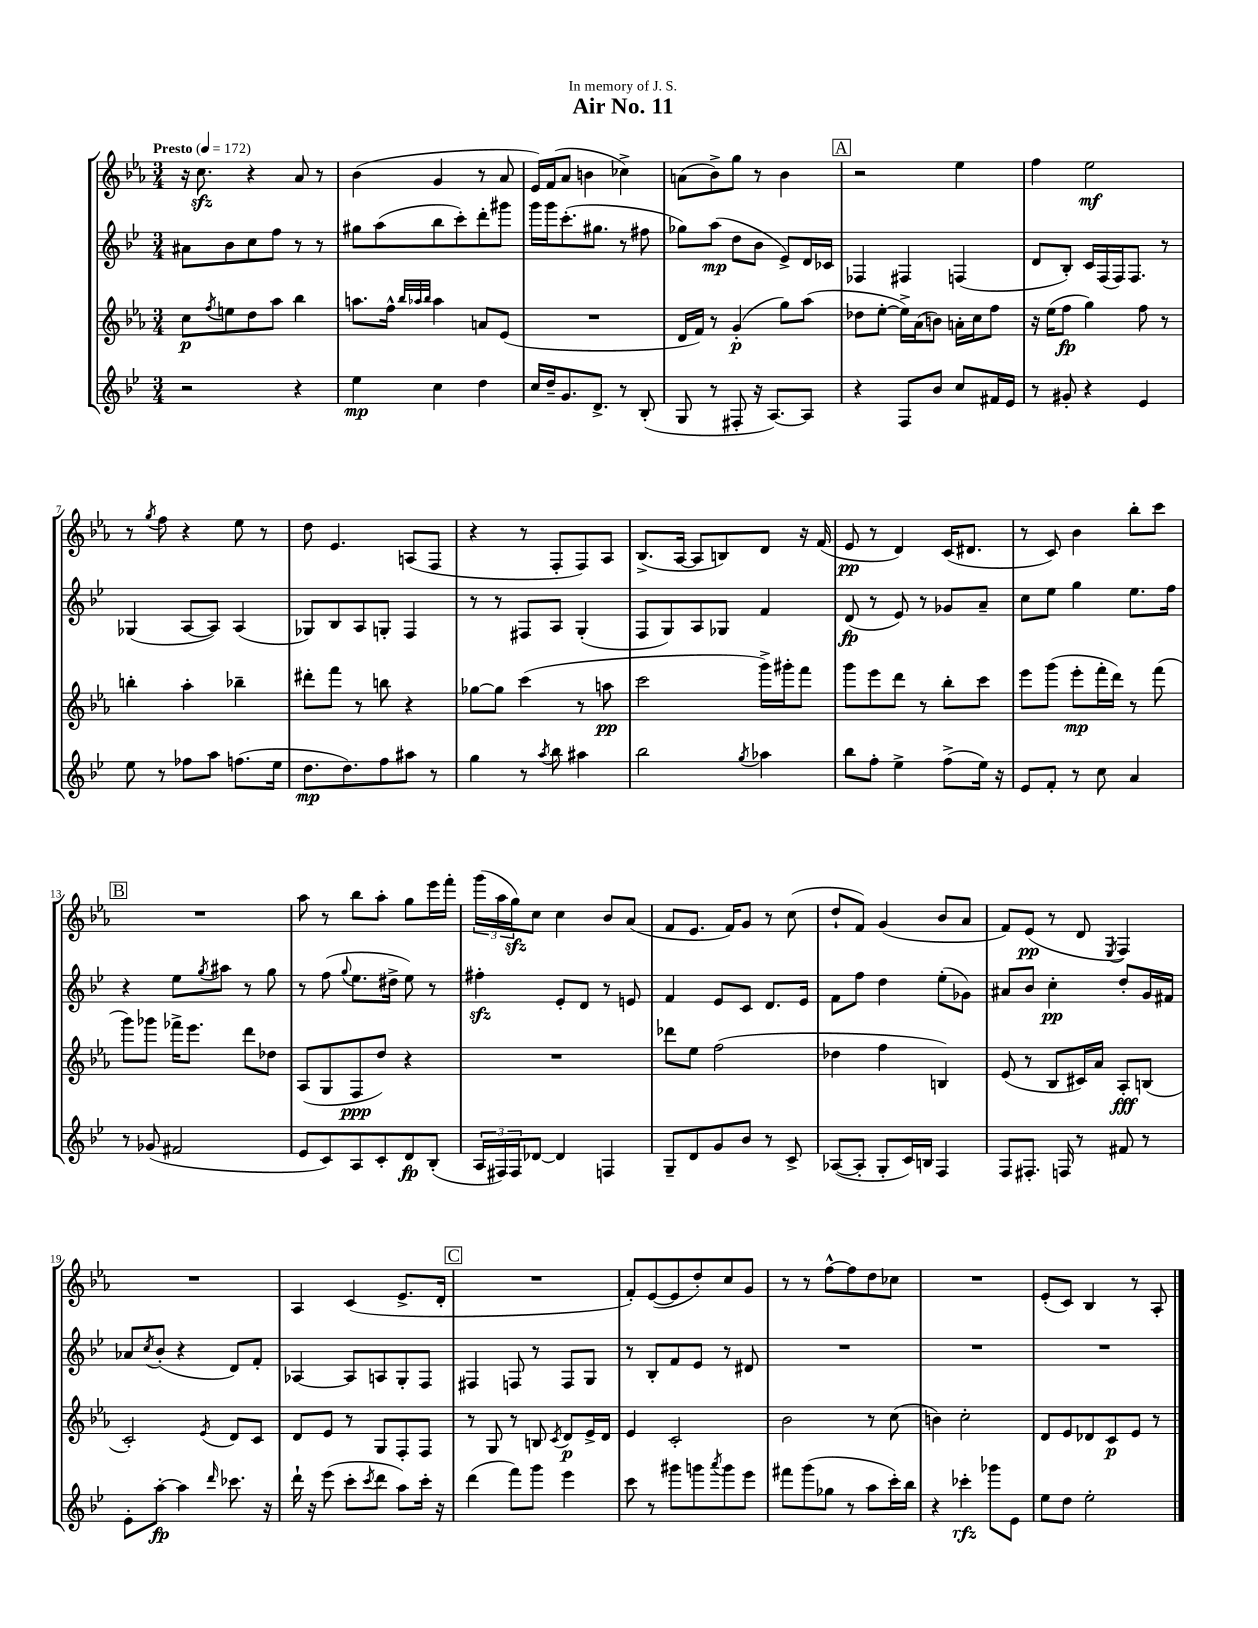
\header { title = "Air No. 11" dedication = "In memory of J. S." }
<<
\new StaffGroup <<
\new Staff = "s0" {
    \clef treble \key ees \major \numericTimeSignature \time 3/4 \tempo "Presto" 4 = 172
    r16 c''8.\sfz r4 aes'8 r8 |
    bes'4( g'4 r8 aes'8 |
    ees'16) f'16( aes'8 b'4 ces''4->) |
    a'8( bes'8->) g''8 r8 bes'4 |
    \mark \markup { \box "A" } r2 ees''4 |
    f''4 ees''2\mf |
    r8 \acciaccatura { g''8 } f''8 r4 ees''8 r8 |
    d''8 ees'4. a8( f8 |
    r4 r8 f8-. f8) aes8 |
    bes8.->( aes16~ aes8 b8) d'8 r16 f'16( |
    ees'8\pp r8 d'4) c'16( dis'8. |
    r8 c'8) bes'4 bes''8-. c'''8 |
    \mark \markup { \box "B" } R2. |
    aes''8 r8 bes''8 aes''8-. g''8 ees'''16 f'''16-. |
    \tuplet 3/2 { g'''16( aes''16 g''16\sfz) } c''8 c''4 bes'8 aes'8( |
    f'8 ees'8. f'16) g'8 r8 c''8( |
    d''8-! f'8) g'4( bes'8 aes'8 |
    f'8) ees'8\pp( r8 d'8 \acciaccatura { ees8 } f4) |
    R2. |
    aes4 c'4( ees'8.-> d'16-. |
    \mark \markup { \box "C" } R2. |
    f'8-.) ees'8~( ees'8 d''8-.) c''8 g'8 |
    r8 r8 f''8~-^ f''8 d''8 ces''8 |
    R2. |
    ees'8-.( c'8) bes4 r8 aes8-. \bar "|." |
}
\new Staff = "s1" {
    \clef treble \key bes \major \numericTimeSignature \time 3/4
    ais'8 bes'8 c''8 f''8 r8 r8 |
    gis''8 a''8( bes''8 c'''8-.) d'''8-. gis'''8 |
    g'''16 g'''16 c'''8.-.( gis''8. r8 fis''8 |
    ges''8) a''8\mp( d''8 bes'8 ees'8->) d'16 ces'16 |
    \mark \markup { \box "A" } fes4 fis4 f4( |
    d'8 bes8-.) c'16 f16( f16) f8. r8 |
    ges4( a8~ a8) a4( |
    ges8) bes8 a8 g8-. f4 |
    r8 r8 fis8 a8 g4-.( |
    f8 g8) a8 ges8 f'4 |
    d'8\fp( r8 ees'8) r8 ges'8 a'8-- |
    c''8 ees''8 g''4 ees''8. f''16 |
    \mark \markup { \box "B" } r4 ees''8 \acciaccatura { g''8 } ais''8 r8 g''8 |
    r8 f''8( \appoggiatura { g''8 } ees''8. dis''16-> ees''8) r8 |
    fis''4-.\sfz ees'8-. d'8 r8 e'8 |
    f'4 ees'8 c'8 d'8. ees'16 |
    f'8 f''8 d''4 ees''8-.( ges'8) |
    ais'8 bes'8 c''4-.\pp d''8-. g'16 fis'16 |
    aes'8 \acciaccatura { c''8 } bes'8-.( r4 d'8) f'8-. |
    aes4~ aes8 a8 g8-. f8 |
    \mark \markup { \box "C" } fis4 f8 r8 f8 g8 |
    r8 bes8-. f'8 ees'8 r8 dis'8 |
    R2. |
    R2. |
    R2. \bar "|." |
}
\new Staff = "s2" {
    \clef treble \key ees \major \numericTimeSignature \time 3/4
    c''8\p \acciaccatura { f''8 } e''8 d''8 aes''8 bes''4 |
    a''8. f''16-^ \grace { bes''32 aes''32 bes''32 } aes''4 a'8 ees'8( |
    R2. |
    d'16 f'16) r8 g'4-.\p( g''8) aes''8( |
    \mark \markup { \box "A" } des''8 ees''8~-. ees''16->) aes'16( b'8) a'16-. c''16 f''8 |
    r16 ees''16( f''8\fp g''4) f''8 r8 |
    b''4-. aes''4-. bes''4-- |
    dis'''8-. f'''8 r8 b''8 r4 |
    ges''8~ ges''8 c'''4( r8 a''8\pp |
    c'''2 g'''16->) gis'''16-. f'''8 |
    g'''8 ees'''8 d'''8 r8 bes''8-. c'''8 |
    ees'''8 g'''8( ees'''8-.\mp f'''16-. d'''16) r8 f'''8( |
    \mark \markup { \box "B" } g'''8) ges'''8 fes'''16-> ees'''8. d'''8 des''8 |
    aes8( g8 f8\ppp d''8) r4 |
    R2. |
    des'''8 ees''8 f''2( |
    des''4 f''4 b4) |
    ees'8( r8 bes8 cis'16) aes'16 aes8-.\fff b8( |
    c'2-.) \acciaccatura { ees'8 } d'8 c'8 |
    d'8 ees'8 r8 g8 f8-. f8 |
    \mark \markup { \box "C" } r8 g8 r8 b8 \acciaccatura { c'8 } d'8\p ees'16-> d'16 |
    ees'4 c'2-. |
    bes'2 r8 c''8( |
    b'4) c''2-. |
    d'8 ees'8 des'8 c'8\p ees'8 r8 \bar "|." |
}
\new Staff = "s3" {
    \clef treble \key bes \major \numericTimeSignature \time 3/4
    r2 r4 |
    ees''4\mp c''4 d''4 |
    c''16 d''16-- g'8. d'8.-> r8 bes8-.( |
    g8 r8 fis8-. r16 a8.~) a8 |
    \mark \markup { \box "A" } r4 f8 bes'8 c''8 fis'16 ees'16 |
    r8 gis'8-. r4 ees'4 |
    ees''8 r8 fes''8 a''8 f''8.( ees''16 |
    d''8.\mp d''8.) f''8 ais''8 r8 |
    g''4 r8 \acciaccatura { a''8 } bes''8 ais''4 |
    bes''2 \acciaccatura { g''8 } aes''4 |
    bes''8 f''8-. ees''4-> f''8->( ees''16) r16 |
    ees'8 f'8-. r8 c''8 a'4 |
    \mark \markup { \box "B" } r8 ges'8( fis'2 |
    ees'8 c'8) a8 c'8-. d'8\fp bes8-.( |
    \tuplet 3/2 { a16 fis16) fis16 } des'8~ des'4 f4 |
    g8-- d'8 g'8 bes'8 r8 c'8-> |
    aes8~( aes8-. g8-. c'16) b16 f4 |
    f8 fis8.-. f16 r8 fis'8 r8 |
    ees'8-. a''8~-.\fp a''4 \grace { d'''16 } ces'''8. r16 |
    d'''16-! r16 ees'''8( c'''8-. \acciaccatura { c'''8 } d'''8 a''8) c'''16-. r16 |
    \mark \markup { \box "C" } d'''4( f'''8) g'''8 ees'''4 |
    c'''8 r8 gis'''8 g'''8 \acciaccatura { a'''8 } g'''8 ees'''8 |
    fis'''8 g'''8( ges''8 r8 a''8 c'''16-.) bes''16 |
    r4 ces'''4-.\rfz ges'''8 ees'8 |
    ees''8 d''8 ees''2-. \bar "|." |
}
>>
>>
